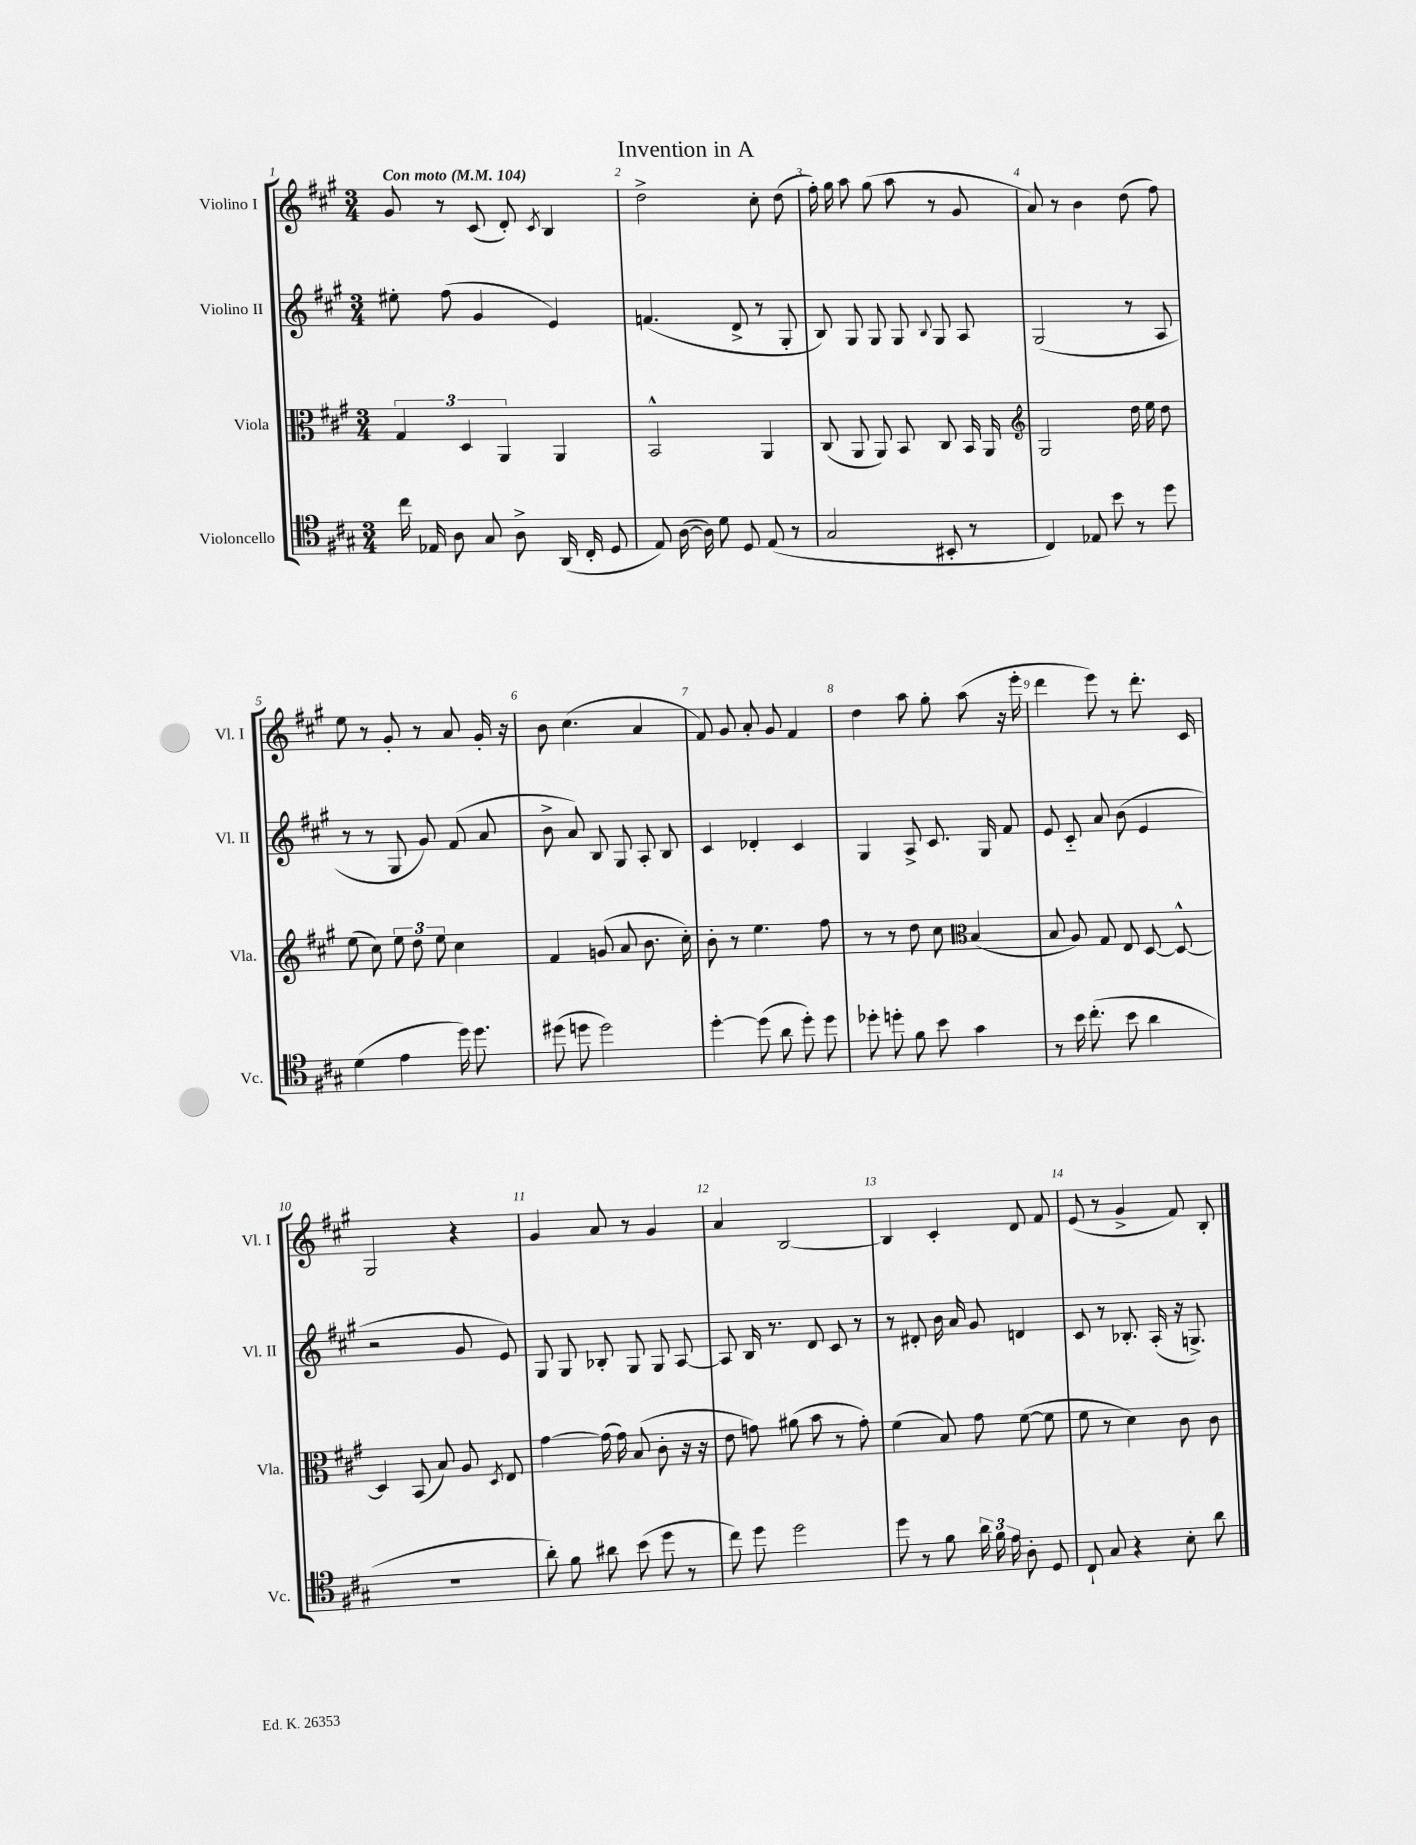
\header { title = "Invention in A" }
<<
\new StaffGroup <<
\new Staff = "s0" \with { instrumentName = "Violino I" shortInstrumentName = "Vl. I" } {
    \clef treble \key a \major \numericTimeSignature \time 3/4 \tempo "Con moto" 4 = 104
    \autoBeamOff gis'8 r8 cis'8( d'8-.) \acciaccatura { cis'8 } b4 |
    d''2-> cis''8-. d''8( |
    fis''16-.) gis''16 a''8 gis''8( a''8 r8 gis'8 |
    a'8) r8 b'4 d''8( fis''8) |
    e''8 r8 gis'8-. r8 a'8 gis'16-. r16 |
    b'8 cis''4.( a'4 |
    fis'8) gis'8 a'8-. gis'8 fis'4 |
    d''4 a''8 gis''8-. a''8( r16 e'''16-. |
    d'''4 e'''8) r8 d'''8.-. cis'16 |
    gis2 r4 |
    gis'4 a'8 r8 gis'4 |
    a'4 b2~ |
    b4 cis'4-. d'8 fis'8 |
    e'8( r8 gis'4-> fis'8) b8-. \bar "|." |
}
\new Staff = "s1" \with { instrumentName = "Violino II" shortInstrumentName = "Vl. II" } {
    \clef treble \key a \major \numericTimeSignature \time 3/4
    \autoBeamOff eis''8-. fis''8( gis'4 e'4) |
    f'4.( d'8-> r8 gis8-. |
    b8) gis8 gis8 gis8 \appoggiatura { b8 } gis8 a8 |
    gis2( r8 a8 |
    r8 r8 gis8 gis'8) fis'8( a'8 |
    b'8-> a'8) b8 gis8 a8-. b8 |
    cis'4 des'4-. cis'4 |
    gis4 a8-> cis'8. gis16 fis'8 |
    e'8 cis'8-_ a'8 b'8( e'4 |
    r2 gis'8 e'8) |
    gis8 gis8 bes8-. gis8 gis8 a8~ |
    a8 b16 r8. d'8 cis'8 r8 |
    r8 dis'8-. b'16 a'16 gis'8 d'4 |
    cis'8 r8 bes8.-. a16-.( r16 g8.->) \bar "|." |
}
\new Staff = "s2" \with { instrumentName = "Viola" shortInstrumentName = "Vla." } {
    \clef alto \key a \major \numericTimeSignature \time 3/4
    \autoBeamOff \tuplet 3/2 { gis4 d4 a,4 } a,4 |
    b,2-^ a,4 |
    cis8( a,8 a,8) b,8 cis8 b,16 a,16 |
    \clef treble gis2 d''16 e''16 d''8 |
    e''8( cis''8) \tuplet 3/2 { e''8 d''8 e''8 } cis''4 |
    fis'4 g'8( a'8 b'8. cis''16-.) |
    b'8-. r8 e''4. fis''8 |
    r8 r8 d''8 cis''8 \clef alto b4( |
    b8 a8) gis8 e8 d8~ d8~-^ |
    d4 b,8( b8) a8 \acciaccatura { d8 } e8 |
    gis'4~ gis'16( gis'16) b8( cis'8-. r16 r16 |
    e'8 g'8) ais'8( b'8 r8 g'8-.) |
    fis'4( b8) gis'8 fis'8~( fis'8 |
    fis'8 r8 d'4) cis'8 cis'8 \bar "|." |
}
\new Staff = "s3" \with { instrumentName = "Violoncello" shortInstrumentName = "Vc." } {
    \clef tenor \key a \major \numericTimeSignature \time 3/4
    \autoBeamOff cis''16 ees16 a8 gis8 a8-> a,16( cis16-. d8 |
    e8) a16~( a16) d'8 d8 e8( r8 |
    gis2 bis,8-. r8 |
    cis4) ees8 b'8 r8 d''8 |
    d'4( e'4 d''16) d''8. |
    dis''8( d''8 d''2) |
    d''4~-. d''8( a'8 d''8-.) d''8 |
    des''8-. d''8-. fis'8 b'8 gis'4 |
    r8 b'16 cis''8.-.( b'8 a'4 |
    R2. |
    a'8-.) fis'8 ais'8 b'8( d''8 r8 |
    cis''8) d''8 d''2 |
    d''8 r8 fis'8 \tuplet 3/2 { a'16 fis'16 e'16 } a8-. d8 |
    cis8-! gis8 r4 b8-. a'8 \bar "|." |
}
>>
>>
\layout { \context { \Score \override BarNumber.break-visibility = ##(#f #t #t) barNumberVisibility = #all-bar-numbers-visible } }
